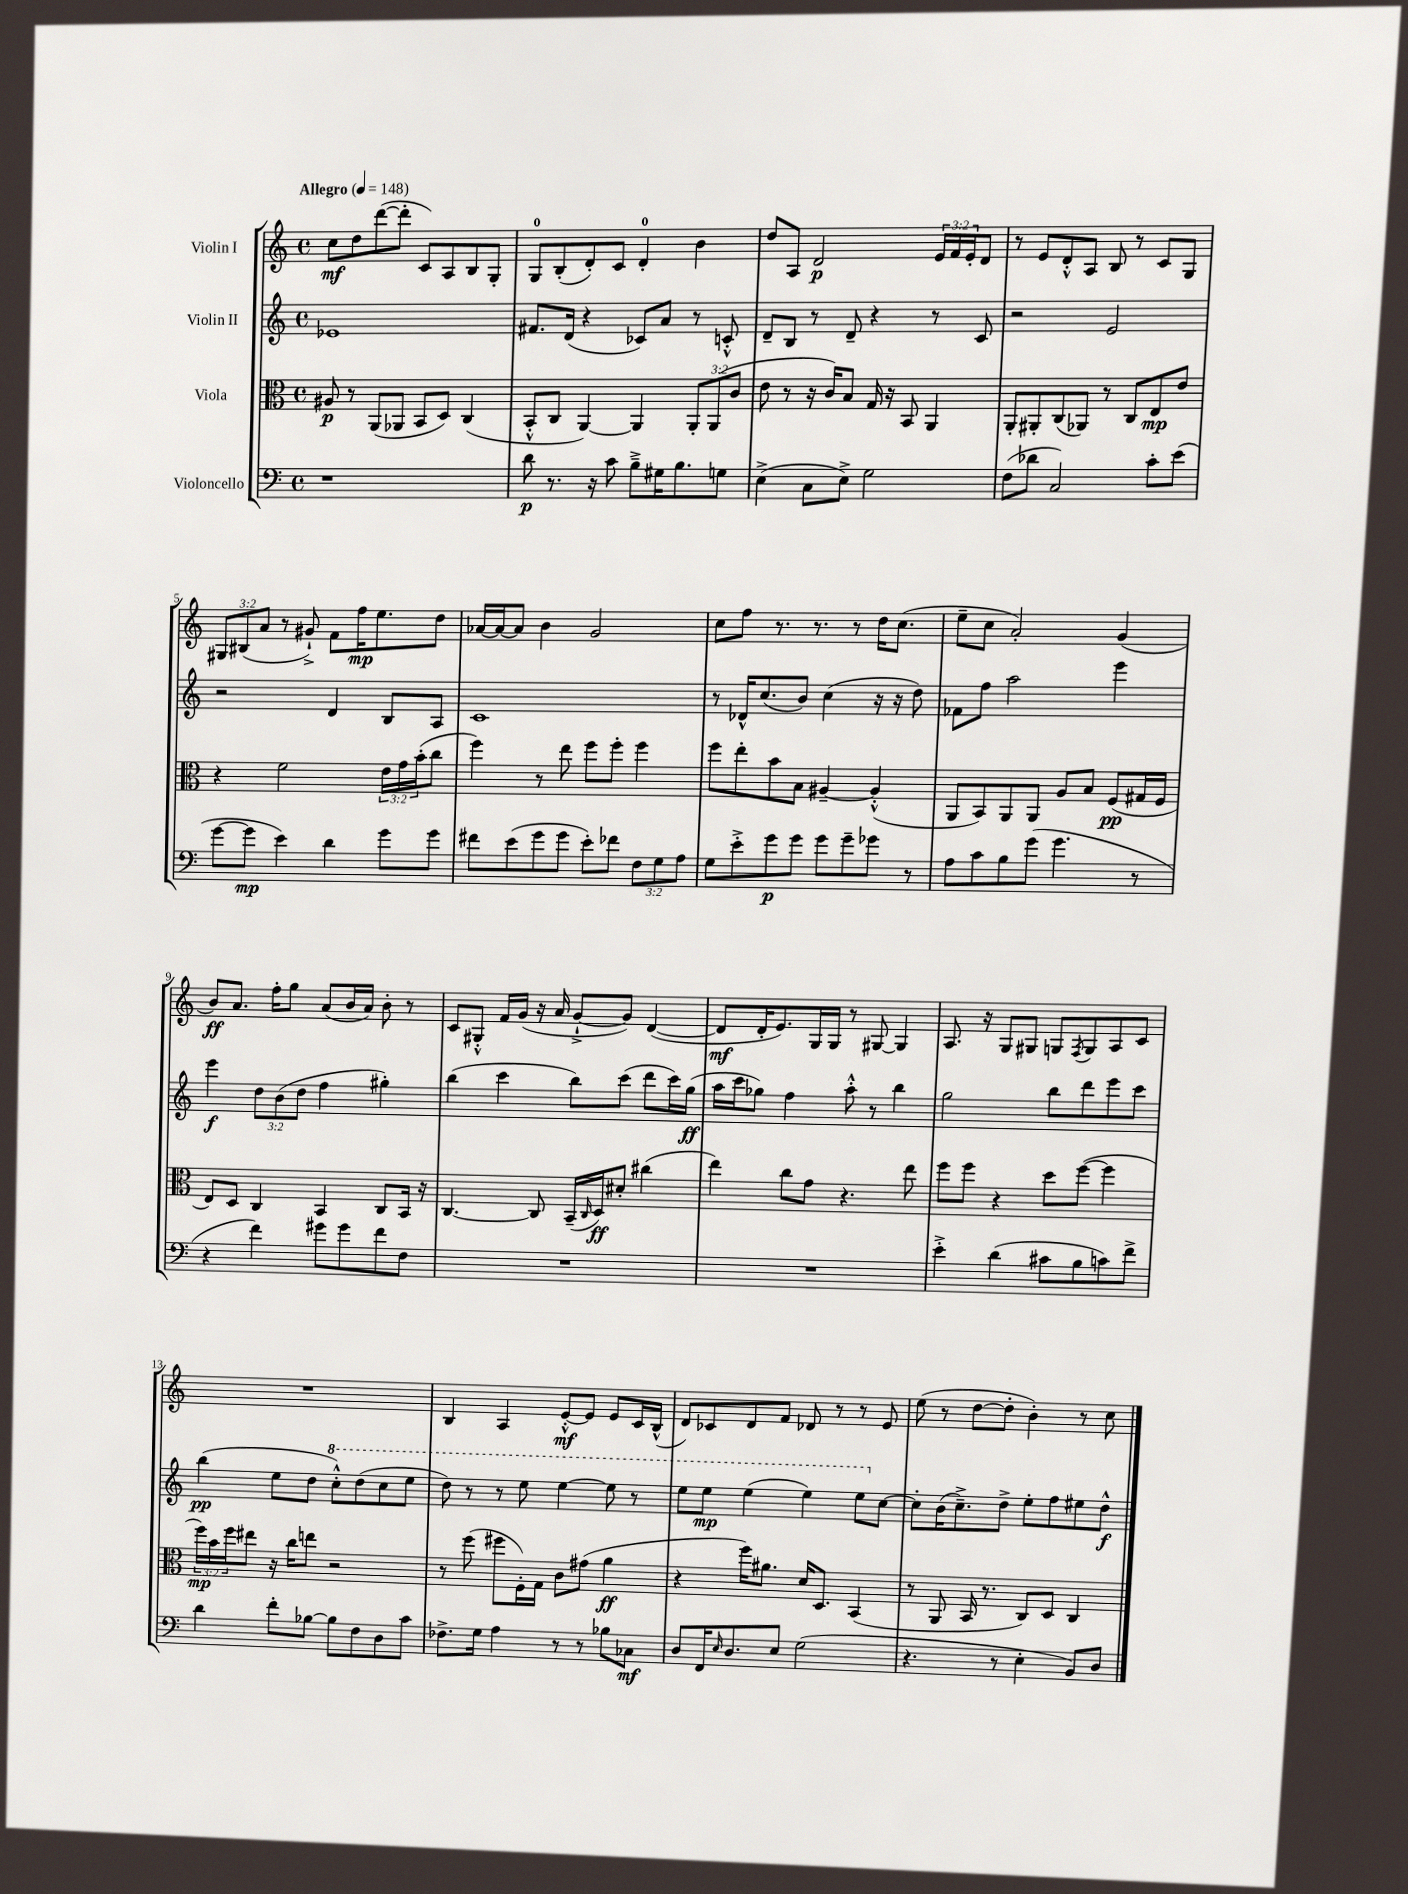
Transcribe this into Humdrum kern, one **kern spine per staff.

**kern	**kern	**kern	**kern
*staff4	*staff3	*staff2	*staff1
*clefF4	*clefC3	*clefG2	*clefG2
*k[]	*k[]	*k[]	*k[]
*M4/4	*M4/4	*M4/4	*M4/4
*met(c)	*met(c)	*met(c)	*met(c)
*MM148	*MM148	*MM148	*MM148
1r	8A#	1e-	8cc
.	8r	.	8dd
.	(8AA	.	([8ddd
.	8AA-	.	8ddd']
.	8BB	.	8c)
.	8D)	.	8A
.	(4C	.	8B
.	.	.	8G'
=	=	=	=
8d	8BB'^^	8.f#	8G
8.r	8C	.	(8B'
.	.	(16d	.
.	[4AA)	4r	8d')
16r	.	.	.
8c	.	.	8c
8B~^	4AA]	8c-)	4d'
16G#	.	8a	.
8.B	.	.	.
.	12AA'	8r	4b
.	(12AA	.	.
8G	.	8c'^^	.
.	12c	.	.
=	=	=	=
(4E^	8e	8d~	8dd
.	8r	8B	8A
8C	16r	8r	2d
.	16c)	.	.
8E^)	8B	8d~	.
2G	16G	4r	.
.	16r	.	.
.	8BB	.	.
.	4AA	8r	24e
.	.	.	24f
.	.	.	24e'
.	.	8c	8d
=	=	=	=
(8F	8AA'	2r	8r
8d-	8AA#'	.	8e
2C)	(8C	.	8d'^^
.	8AA-)	.	8A
.	8r	2e	8B
.	8C	.	8r
8c'	8E	.	8c
(8e	8e	.	8G
=	=	=	=
[8g	4r	2r	12G#
.	.	.	(12B#
8g]	.	.	.
.	.	.	12a
4e)	2f	.	8r
.	.	.	8g#`^)
4d	.	4d	8f
.	.	.	16ff
.	.	.	8.ee
8g	24e	8B	.
.	24g	.	.
.	(24b'	.	.
8g	8cc	8A	8dd
=	=	=	=
8f#	4ff)	1c	[16a-
.	.	.	16a-_
(8e	.	.	8a-]
8g	8r	.	4b
8g	8ee	.	.
8e')	8ff	.	2g
8f-	8ff'	.	.
12F	4ff	.	.
12G	.	.	.
12A	.	.	.
=	=	=	=
8G	8ff	8r	8cc
8e'^	8ee'	16d-^^	8ff
.	.	(8.cc	.
8g	8b	.	8.r
8g	8B	8b)	.
.	.	.	8.r
8g	[4A#~	(4cc	.
8g~	.	.	8r
8g-	(4A#'^^]	16r	16dd
.	.	16r	(8.cc
8r	.	8dd)	.
=	=	=	=
8A	8AA	8f-	8ee~
8c	8BB)	8ff	8cc
8B	8AA	2aa	2a')
(8g	8AA	.	.
4.g	8A	.	.
.	8B	.	.
.	(8F	4eee	(4g
8r	16G#	.	.
.	16F	.	.
=	=	=	=
4r	8E)	4eee	8b)
.	8D	.	8.a
4f)	4C	12dd	.
.	.	.	16ff'
.	.	(12b	.
.	.	.	8gg
.	.	12dd	.
8g#	4BB	4ff	(8a
8g#	.	.	16b
.	.	.	16a)
8f	8C	4gg#')	8b'
8F	16BB	.	8r
.	16r	.	.
=	=	=	=
1r	[4.C	(4bb	8c
.	.	.	8G#'^^
.	.	4ccc	16f
.	.	.	(16g
.	8C]	.	16r
.	.	.	16a
.	(16BB~	8bb)	[8g`^
.	16qqC	.	.
.	16D)	.	.
.	8d#'	(8ccc	8g])
.	(4cc#	8ddd	([4d
.	.	16ccc)	.
.	.	(16gg	.
=	=	=	=
1r	4ee)	16aa	8d]
.	.	16ccc	.
.	.	8gg-)	16d'
.	.	.	8.e)
.	8cc	4ff	.
.	8g	.	16G
.	.	.	16G
.	4.r	8aa'^^	8r
.	.	8r	[8G#
.	.	4bb	4G#]
.	8ee	.	.
=	=	=	=
4e'^	8ff	2gg	8.A
.	8ff	.	.
.	.	.	16r
(4d	4r	.	8G
.	.	.	8G#
8c#	8dd	8bb	8G
.	.	.	8qF
8B	([8ff	8ddd	8G
8c)	4ff]	8eee	8A
8f^	.	8ccc	8c
=	=	=	=
4d	24ff)	(4bb	1r
.	24b	.	.
.	24ff	.	.
.	8ee#	.	.
8f'	16r	8ee	.
.	16cc	.	.
[8B-	8ee	8dd	.
8B-]	2r	8ccc'^^)	.
8F	.	(8ddd	.
8D	.	8ccc	.
8c	.	8eee	.
=	=	=	=
8.F-^	8r	8ddd)	4B
.	(8ff	8r	.
16G	.	.	.
4A	8ff#	8r	4A
.	16F')	8eee	.
.	16G	.	.
8r	8c	[4eee	[8e'^^
8r	(8g#	.	8e]
8B-	4a	8eee]	8e
8C-	.	8r	16c
.	.	.	(16B^^
=	=	=	=
8D	4r	8eee	8d)
16FF	.	8eee	8c-
16qqE	.	.	.
8.D	.	.	.
.	16ff)	(4eee	8d
.	8.a#	.	.
8E	.	.	8f
(2G	16d	4eee)	8d-
.	8.D	.	.
.	.	.	8r
.	(4BB	8eee	8r
.	.	[8cc	8e
=	=	=	=
4.r	8r	8cc']	(8ee
.	8AA	(16b	8r
.	.	8.cc~^)	.
.	16BB	.	[8dd
.	8.r	.	.
8r	.	8dd^	8dd']
4E'	8C)	8ee'	4b')
.	8D	8ff	.
8BB)	4C	8ee#	8r
8D	.	8dd^^	8cc
==	==	==	==
*-	*-	*-	*-
